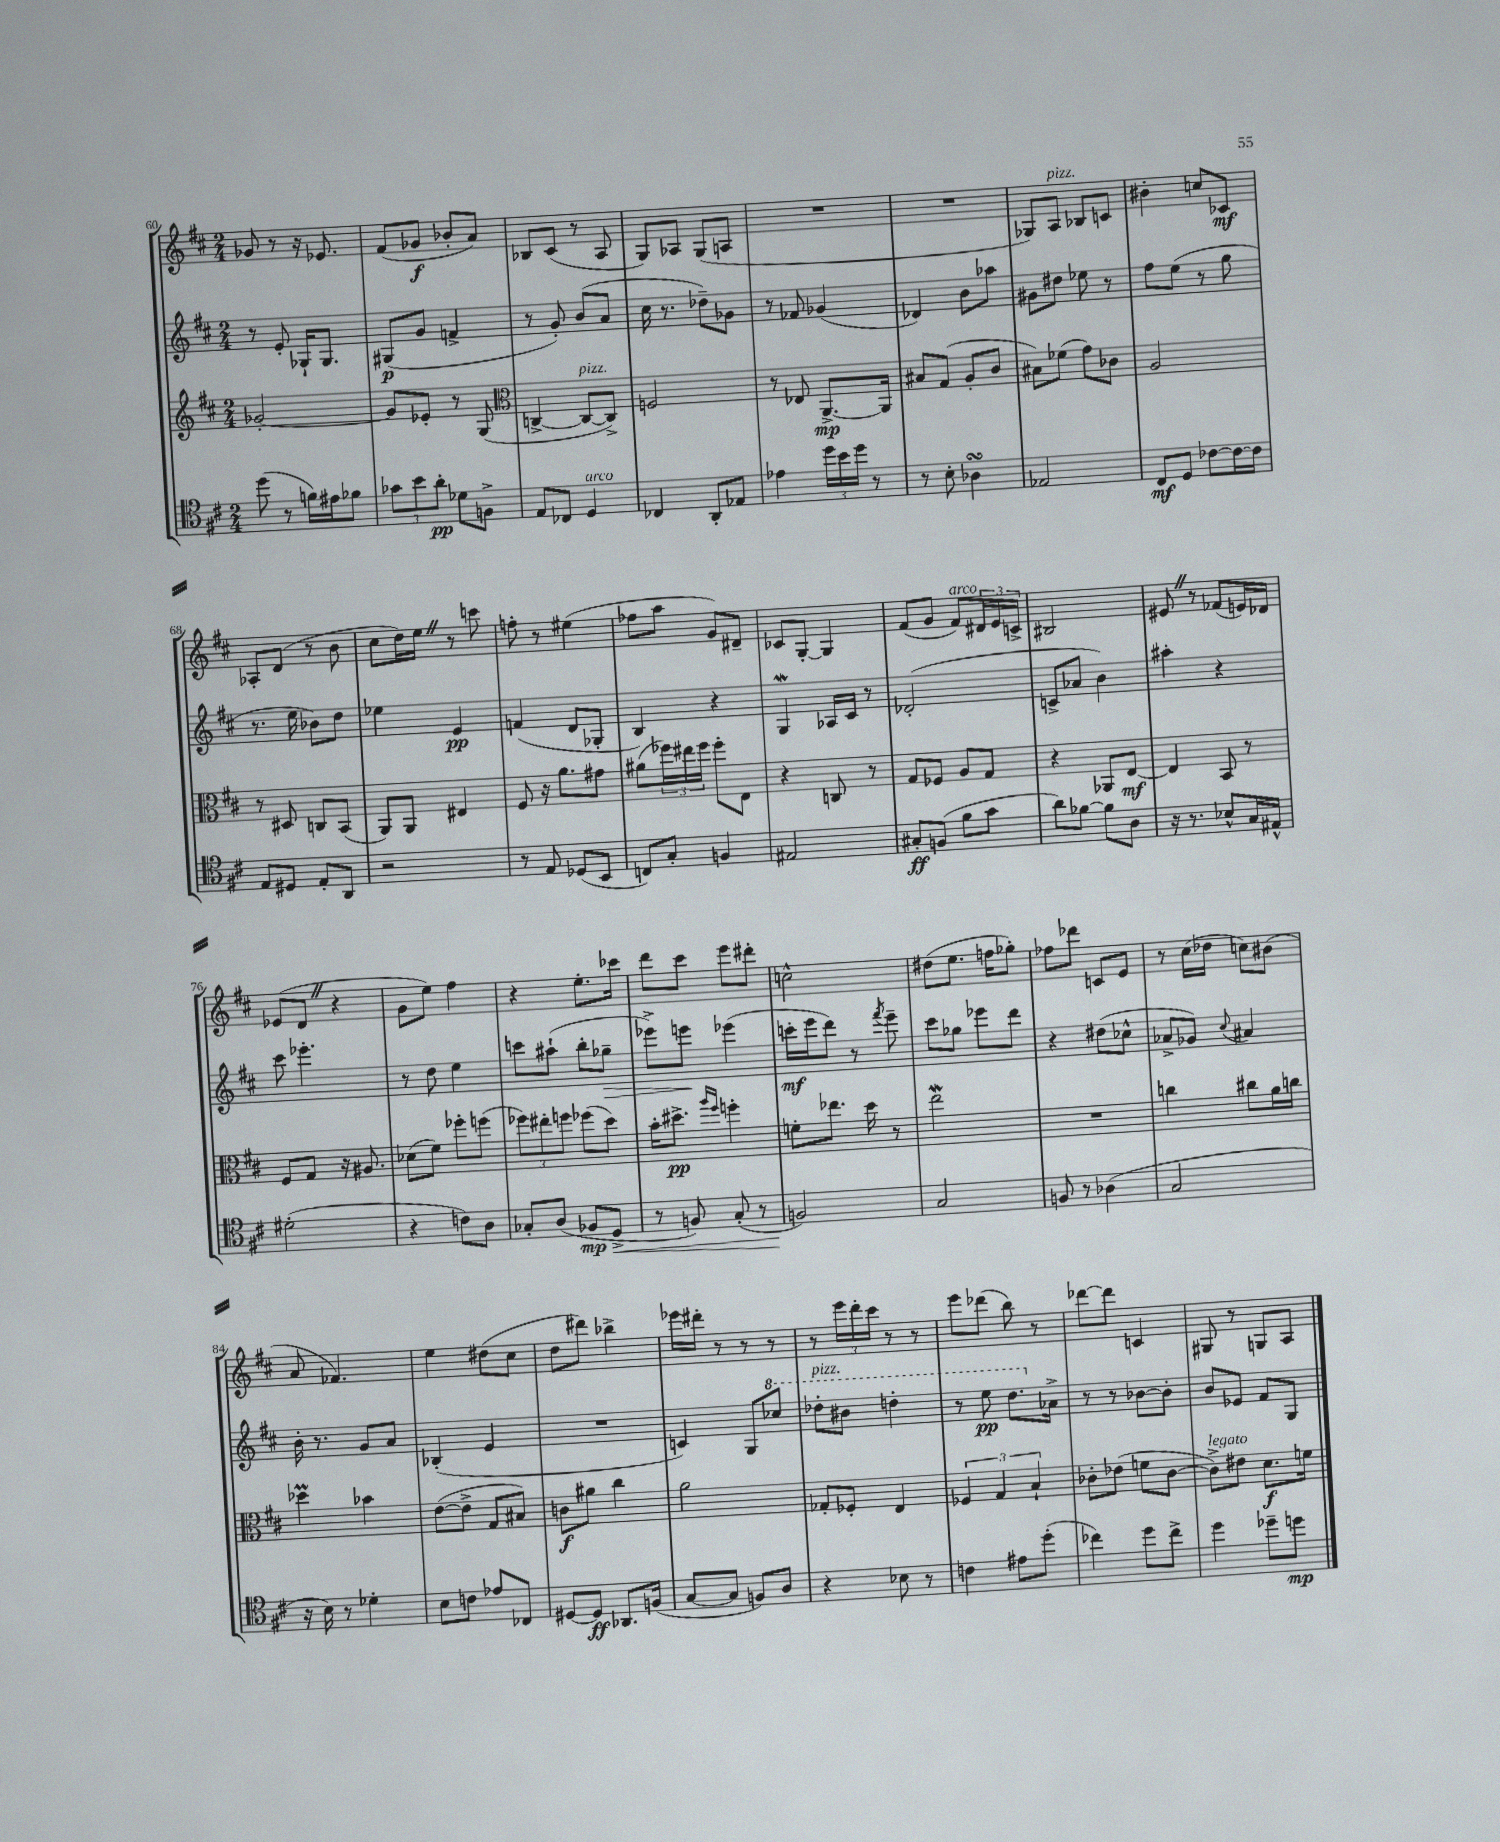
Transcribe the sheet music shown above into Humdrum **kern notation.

**kern	**kern	**kern	**kern
*staff4	*staff3	*staff2	*staff1
*clefC4	*clefG2	*clefG2	*clefG2
*k[f#c#]	*k[f#c#]	*k[f#c#]	*k[f#c#]
*M2/4	*M2/4	*M2/4	*M2/4
(8dd	[2g-'	8r	8g-
8r	.	8e'	8r
16f)	.	16G-`	16r
16e#	.	8.G-	8.e-
8f-	.	.	.
=	=	=	=
12g-	8g-]	(8G#	(8f#
12b	.	.	.
.	8e-'	8g	8g-
12a'	.	.	.
8d-	8r	4f^	8b-'
8F^	(8G	.	8a)
=	=	=	=
*	*clefC3	*	*
8E	[4C^	8r	8B-
8C-	.	8g')	(8c#
4D	8C_	(8b	8r
.	8C^])	8a	8A
=	=	=	=
4C-	2F	16cc#	8G)
.	.	8.r	.
.	.	.	8A-
8AA'	.	8dd-~)	(8G
8E-	.	8g-	8A
=	=	=	=
4e-	8r	8r	2r
.	8E-	8f-	.
24dd	[8.AA^	(4g-	.
24b	.	.	.
24dd	.	.	.
8r	.	.	.
.	16AA]	.	.
=	=	=	=
8r	8B#	4d-)	2r
8B'	(8G	.	.
4A-	8A'	8b	.
.	8c#	8aa-	.
=	=	=	=
2E-	8B#)	8g#	8G-)
.	(8f-	8dd#	8A
.	8g)	8ee-	8B-
.	8c-	8r	8c
=	=	=	=
8C#	2A	8ff#	4b#'
8D	.	(8ee	.
[8c-	.	8r	8cc
16c-_	.	8gg	8c-
16c-]	.	.	.
=	=	=	=
8E	8r	8.r	8A-'
8D#	8D#	.	(8d
.	.	16ee	.
8E'	8C	8b-)	8r
8AA	(8BB	8dd	8b
=	=	=	=
2r	8AA)	4ee-	8cc#
.	8AA	.	16dd)
.	.	.	16ee
.	4E#	4e	8r
.	.	.	8ccc
=	=	=	=
8r	8F#	(4f	8ff'
8E	16r	.	8r
.	8.a	.	.
(8D-	.	8d	(4ee#
8BB	8g#	8G-'	.
=	=	=	=
8C)	(8a#	4B)	8ff-
8G'	24ff-)	.	8aa
.	24ee#	.	.
.	24ff-	.	.
4F	8ff-'	4r	8g)
.	8E	.	8d#~
=	=	=	=
2E#	4r	4G	8c-
.	.	.	[8G'
.	8C	16A-	4G]
.	.	16c#	.
.	8r	8r	.
=	=	=	=
8G#'	8G	(2d-'	(8f#
(8F	8F-	.	8g
8f#	8A	.	8f#)
8g	8G	.	24d#
.	.	.	24e
.	.	.	24c^
=	=	=	=
8a)	4r	8c^	2B#
[8f-	.	8a-	.
8f-]	8AA-	4b)	.
8A	[8E	.	.
=	=	=	=
16r	4E]	4aa#'	8e#
8.r	.	.	.
.	.	.	8r
8B-^^	8BB	4r	(8f-
16G	8r	.	16e)
16E#^^	.	.	16d-
=	=	=	=
(2d#'	8F#	8ccc#	(8e-
.	8G	4.eee-'	8d
.	16r	.	4r
.	8.A#	.	.
=	=	=	=
4r	(8d-	8r	8g
.	8f#)	8dd	8ee)
8c)	8ff-'	4ee	4ff#
8A	(8ff	.	.
=	=	=	=
8G-'	12ff-)	8ccc	4r
.	12ee#'	.	.
(8A	.	(8aa#`	.
.	12ff	.	.
8F-	(8ff-	8bb'	8.ee'
8D^	8dd)	8gg-~	.
.	.	.	16ccc-
=	=	=	=
8r	16b'	8eee-^)	8ddd
.	8.dd#^	.	.
8F)	.	8eee	8ccc#
.	16qqaa	.	.
.	16qqff#	.	.
(8G'	4ff'	(4eee-	8eee
8r	.	.	8ddd#'
=	=	=	=
2F)	8f'	16ccc'	2cc^^
.	.	16eee	.
.	8.ee-	8ddd)	.
.	.	8r	.
.	16dd	.	.
.	.	8qfff#	.
.	8r	8eee~	.
=	=	=	=
2G	2ee	8ccc#	(8dd#
.	.	8gg-	8.ee
.	.	8eee-	.
.	.	.	16ff
.	.	8ddd	8gg-')
=	=	=	=
8F	2r	4r	8ff-
8r	.	.	8ddd-
(4A-	.	(8dd#	8c
.	.	8cc-^^	8e
=	=	=	=
2G	4cc	8a-^	8r
.	.	8g-)	(16cc#
.	.	.	16dd-
.	.	8qqcc#	.
.	8cc#	4a#	8cc)
.	16a	.	(8b#
.	16cc	.	.
=	=	=	=
16r	4dd-	16b'	8a
16B)	.	8.r	.
8r	.	.	4.f-)
4d-'	4b-	8g	.
.	.	8a	.
=	=	=	=
8B	([8e	(4B-'	4ee
8c	8e^]	.	.
8e-	8G	4e	(8dd#
8C-	8B#)	.	8cc#
=	=	=	=
[8D#	8c	2r	8dd
8D#]	8a#	.	8ddd#)
8.AA-	4cc#	.	4bb-^
(16F	.	.	.
=	=	=	=
[8G	2a	4c)	16eee-
.	.	.	16ddd#'
8G]	.	.	8r
8F)	.	8G	8r
8A	.	8ccc-	8r
=	=	=	=
4r	8G-'	8ddd-'	8r
.	8F-'	8bb#	24eee
.	.	.	24ddd'
.	.	.	24ccc#
8B-	4E	4ddd'	8r
8r	.	.	8r
=	=	=	=
4c	6F-	8r	8eee
.	.	8eee	(8ddd-
.	6G	.	.
8e#	.	8.ddd	8bb)
.	6B`	.	.
(8dd'	.	.	8r
.	.	16a-^	.
=	=	=	=
4cc-)	8c-'	8r	[8ddd-
.	(8e-	8r	8ddd-]
8dd	8f	[8b-	4c
8cc-^	[8c-	8b-']	.
=	=	=	=
4dd	8c-^])	8b	8G#
.	8e#	8e-	8r
8dd-~	8.d	8f#	8G
8dd	.	8G	8A
.	16f	.	.
==	==	==	==
*-	*-	*-	*-
